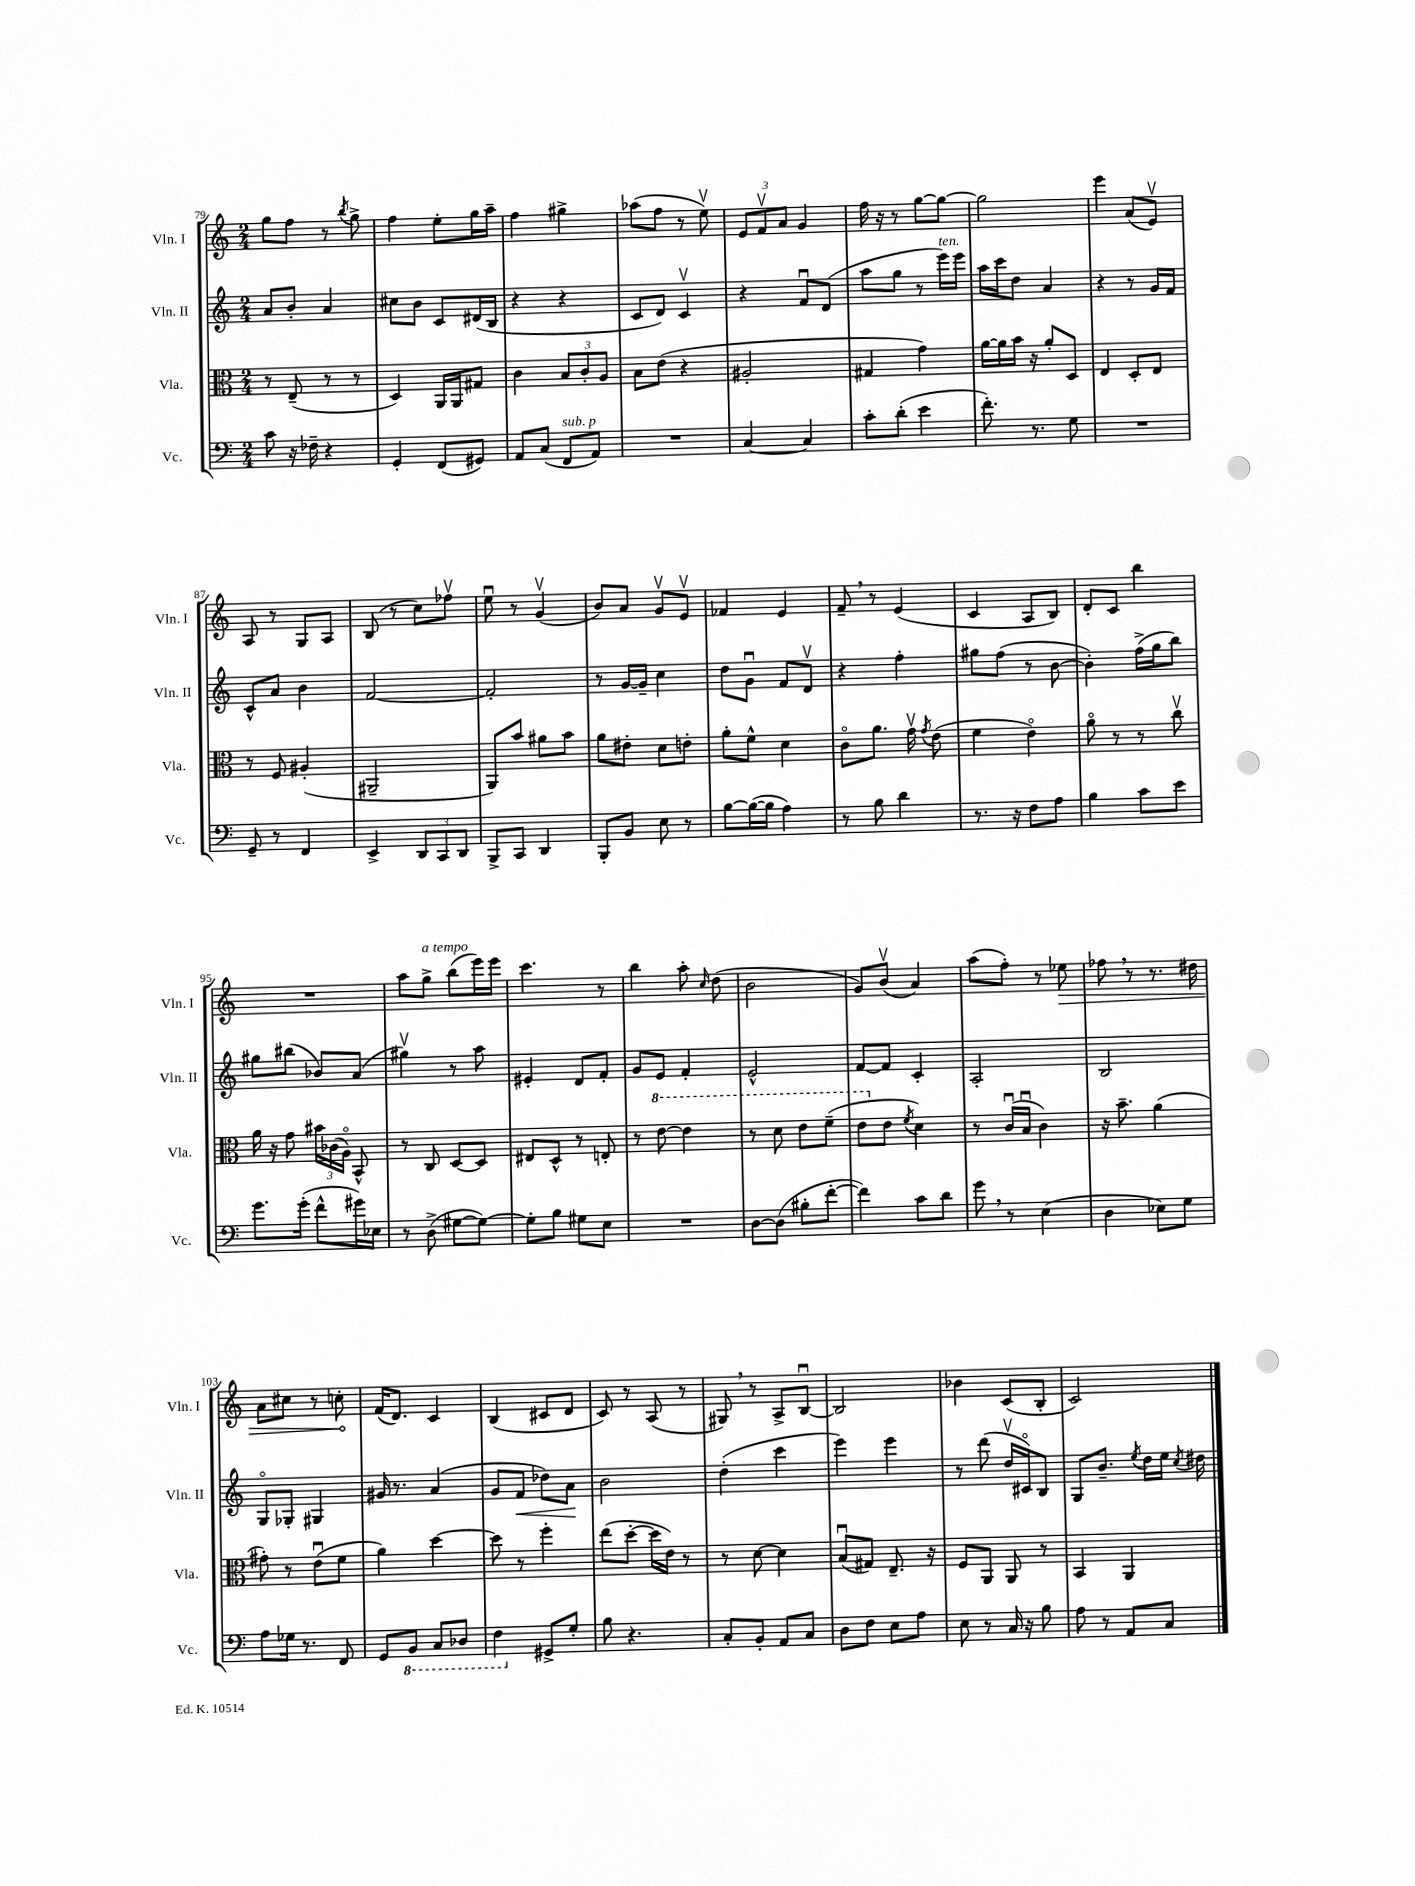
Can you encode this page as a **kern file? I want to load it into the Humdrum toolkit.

**kern	**kern	**kern	**kern
*staff4	*staff3	*staff2	*staff1
*clefF4	*clefC3	*clefG2	*clefG2
*k[]	*k[]	*k[]	*k[]
*M2/4	*M2/4	*M2/4	*M2/4
8c	8r	8a	8gg
16r	(8E~	8b'	8ff
16F-~	.	.	.
4r	8r	4a	8r
.	.	.	8qbb
.	8r	.	8gg^
=	=	=	=
4GG'	4D)	8cc#	4ff
.	.	8b	.
(8FF	16AA	8c	8ee'
.	16AA	.	.
8GG#)	8G#	(16d#	16gg
.	.	16B	16aa~
=	=	=	=
8AA	4c	4r	4ff
(8C	.	.	.
8FF	12B	4r	4gg#^
.	12c'	.	.
8AA)	.	.	.
.	12A	.	.
=	=	=	=
2r	8B	8c	(8aa-
.	(8e	8d)	8ff
.	4r	4cv	8r
.	.	.	8eev)
=	=	=	=
[4C	2A#'	4r	12e
.	.	.	12fv
.	.	.	12a
4C]	.	8fu	4g
.	.	(8d	.
=	=	=	=
8c'	4G#	8aa	16ff
.	.	.	16r
(8d'	.	8gg	8r
4e	4g)	8r	[8gg
.	.	16eee)	8gg_
.	.	16eee	.
=	=	=	=
8.f')	[16a	16aa	2gg]
.	16a]	16ccc	.
.	16b	8dd	.
8.r	16r	.	.
.	8a'	4a	.
8G	8D	.	.
=	=	=	=
2r	4E	4r	4eee
.	8D'	8r	(8a
.	8E	16g	8ev)
.	.	16f	.
=	=	=	=
8GG~	8r	8c^^	8A
8r	8F	8a	8r
4FF	(4A#'	4b	8G
.	.	.	8A
=	=	=	=
4EE^	2AA#~	[2f	(8B
.	.	.	8r
12DD	.	.	8cc)
12CC	.	.	.
.	.	.	8ff-v
12DD	.	.	.
=	=	=	=
8BBB^	8AA)	2f']	8eeu
8CC	8b	.	8r
4DD	8a#	.	(4gv
.	8b	.	.
=	=	=	=
8BBB'	8a	8r	8b)
8BB	8e#'	[16g	8a
.	.	16g~]	.
8E	8d	4cc	8gv
8r	8e'	.	8ev
=	=	=	=
[8B	8a'	8dd	4f-
(16B_	8f^^	8gu	.
16B]	.	.	.
4A)	4d	8f	4e
.	.	8dv	.
=	=	=	=
8r	8co	4r	8f~
8B	8.a	.	8r
4d	.	4ff'	(4e
.	16gv	.	.
.	8qg	.	.
.	(8e	.	.
=	=	=	=
8.r	4f	8gg#	4c
.	.	(8ff	.
16r	.	.	.
8F	4eo)	8r	8A
8A	.	[8b	8B)
=	=	=	=
4B	8ao	4b'])	8d'
.	8r	.	8c
8c	8r	(16ff^	4bb
.	.	16gg	.
8e	8ccv	8bb)	.
=	=	=	=
8.g	16a	8gg#	2r
.	16r	.	.
.	8g	(8bb#	.
(16g'	.	.	.
8f^^	24b#	8b-)	.
.	(24c-	.	.
.	24Ao)	.	.
16g#)	8BB^^	(8a	.
16E-	.	.	.
=	=	=	=
8r	8r	4gg#v)	8aa
(8D^	8C	.	8gg^
[8G#	[8D	8r	(8bb
8G#_)	8D]	8aa	16eee)
.	.	.	16eee
=	=	=	=
8G#']	8E#	4e#'	4.ccc
8B	8D^^	.	.
8G#	8r	8d	.
8E	8E'	8f'	8r
=	=	=	=
2r	8r	8g	4bb
.	[8ee	8e	.
.	4ee]	4f'	8aa'
.	.	.	16qqcc
.	.	.	(8dd
=	=	=	=
[8D	8r	2e^^	2b
(8D]	8dd	.	.
8B#'	8ee	.	.
[8f'	(8ff~	.	.
=	=	=	=
4f])	8ee	[8f	8g)
.	8e	8f]	(8bv
.	8qf	.	.
8c	4d)	4c'	4a)
8d	.	.	.
=	=	=	=
8g	8r	2A'	(8aa
8r	(16cu	.	8ff')
.	16Bu	.	.
(4E	4c)	.	8r
.	.	.	8ee-
=	=	=	=
4D	16r	2B	8ff-
.	8.b~	.	.
.	.	.	8r
8E-)	(4a	.	8.r
8G	.	.	.
.	.	.	16dd#
=	=	=	=
8A	8g#')	8Go	8a
16G-	8r	8G-'	8cc#
8.r	.	.	.
.	(8eu	4G#	8r
8FF	8f	.	8cc'
=	=	=	=
8GG	4a)	16g#	(16f
.	.	8.r	8.d)
8BBB	.	.	.
8CC	[4dd	(4a	4c
8DD-	.	.	.
=	=	=	=
4FF	8dd]	8g	(4B
.	8r	8f	.
8GG#^	4ff'	8dd-)	8c#
8G'	.	8a	8d
=	=	=	=
8B	(8ee	2b	8c)
4.r	[8dd'	.	8r
.	16dd]	.	(8A
.	16e)	.	.
.	8r	.	8r
=	=	=	=
8C'	8r	(4dd'	8G#)
8BB'	[8d	.	8r
8AA	4d]	4ccc	8A^
8C	.	.	[8Bu
=	=	=	=
8D	(8Bu	4eee)	2B]
8F	8G#)	.	.
8E	8.E~	4eee	.
8A	.	.	.
.	16r	.	.
=	=	=	=
8E	8F	8r	4b-
8r	8AA	(8ddd	.
16C	8AA	16ddv	(8c
16r	.	16c#o)	.
8B	8r	8B	8B'
=	=	=	=
8A	4BB	8G	2c)
8r	.	8.b~	.
8AA	4AA	.	.
.	.	8qee	.
.	.	16dd	.
8C	.	16ee	.
.	.	8qcc	.
.	.	16dd#	.
==	==	==	==
*-	*-	*-	*-
